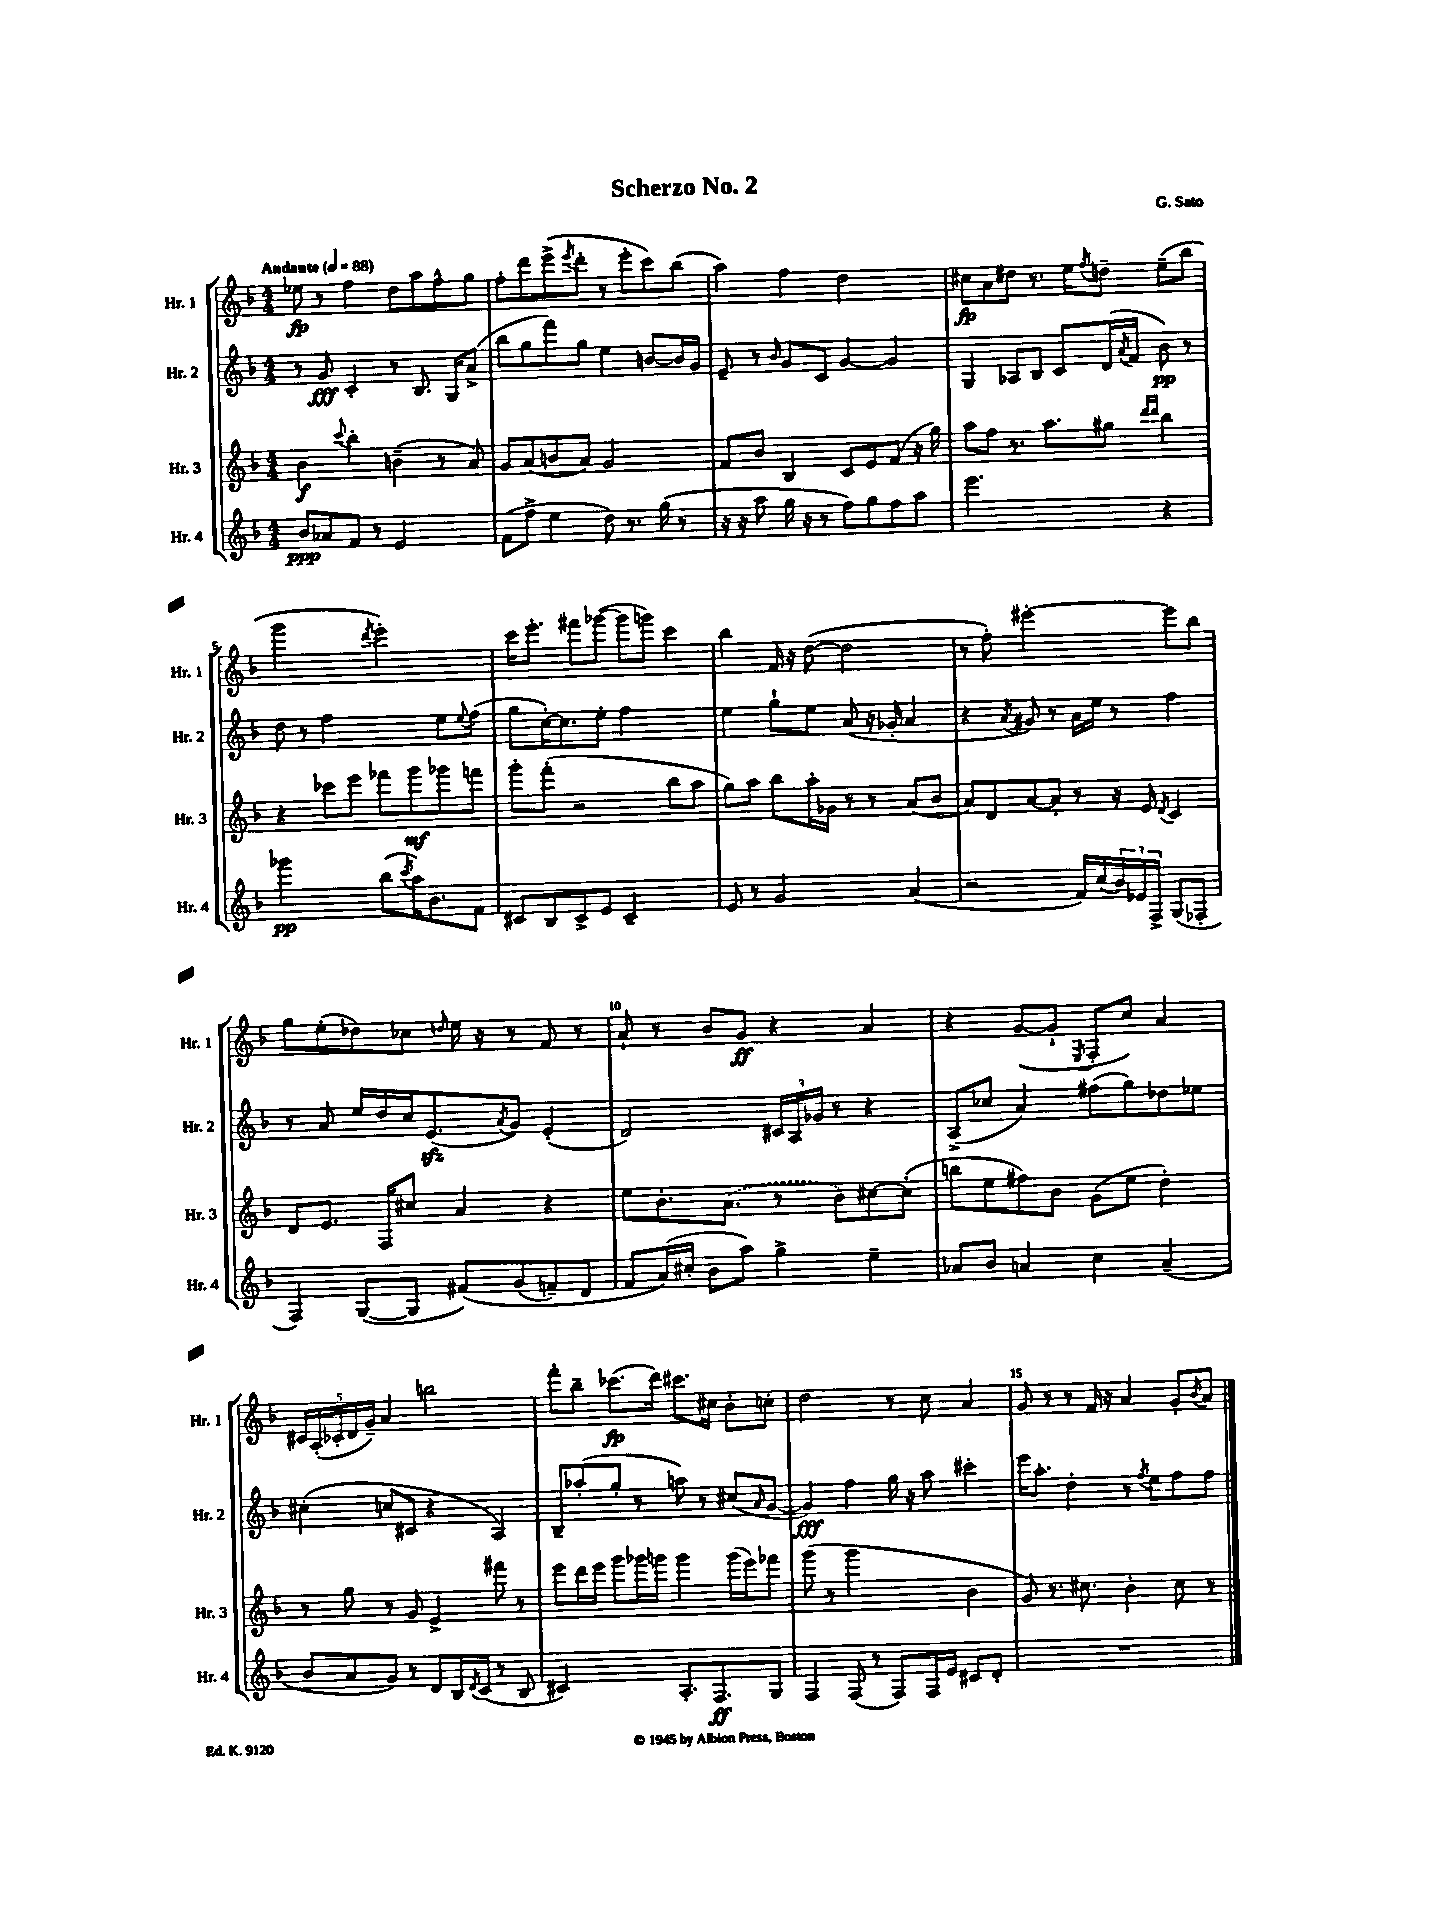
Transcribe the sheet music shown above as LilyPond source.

\header { title = "Scherzo No. 2" composer = "G. Sato" }
<<
\new StaffGroup <<
\new Staff = "s0" \with { instrumentName = "Hr. 1" shortInstrumentName = "Hr. 1" } {
    \clef treble \key f \major \numericTimeSignature \time 4/4 \tempo "Andante" 4 = 88
    ees''8\fp r8 f''4 d''8 a''8 f''8-^ g''8 |
    f''8-. d'''8 e'''8->( \acciaccatura { e'''8 } d'''8-. r8 e'''8-. c'''8) bes''8( |
    a''4) f''4 d''2 |
    cis''8\fp a'8 dis''8 r8. e''16 \acciaccatura { f''8 } d''8-- e''8--( bes''8 |
    g'''2 \acciaccatura { d'''8 } e'''2-.) |
    c'''16 e'''8.-. fis'''8 ges'''8~( ges'''8 g'''8) c'''4 |
    bes''4 f'16 r16 d''8~( d''2 |
    r8 f''8-.) eis'''2~-. eis'''8 bes''8 |
    g''8 e''8-.( des''8) ces''8 \grace { d''16 } e''16 r16 r8 f'8 r8 |
    a'8-! r8 bes'8 g'8\ff r4 a'4 |
    r4 g'8~( g'8-! \acciaccatura { e8 } f8-. c''8) a'4 |
    \tuplet 5/4 { cis'16 a16-.( ces'16-. d'16 g'16--) } a'4 b''2 |
    f'''8-. bes''8-- ces'''8.\fp( d'''16) cis'''8. cis''16 bes'8-. c''8-. |
    d''2 r8 c''8 a'4 |
    g'8 r8 r8 f'16 r16 a'4 g'8-. \acciaccatura { bes'8 } a'8 \bar "|." |
}
\new Staff = "s1" \with { instrumentName = "Hr. 2" shortInstrumentName = "Hr. 2" } {
    \clef treble \key f \major \numericTimeSignature \time 4/4
    r8 g'8\fff c'4-. r8 bes8. g16 a'8->( |
    bes''8 g''8 f'''8) g''8 e''4 b'8~ b'16 g'16 |
    e'8-- r8 \grace { bes'16 } g'8 c'8 g'4~ g'4 |
    g4 aes8 bes8 c'8 d'16( \acciaccatura { a'8 } f'16 bes'8\pp) r8 |
    d''8 r8 f''2 e''8 \appoggiatura { e''8 } f''8( |
    g''8 c''16~-.) c''8. e''8-. f''2 |
    e''4 g''8-! e''8 a'8( r16 ges'16-. a'4 |
    r4 \acciaccatura { a'8 } gis'8) r8 a'16 e''16 r8 f''4 |
    r8 a'8 e''16 d''16 c''16 e'8.\sfz( \acciaccatura { a'8 } g'8) e'4-.( |
    d'2) \tuplet 3/2 { cis'16 a16 ges'16 } r8 r4 |
    a8->( ces''8 a'4) fis''8( g''8) des''8 ees''8 |
    cis''4-.( c''8 cis'8 r4 a4) |
    bes8-- aes''8-.( g''8-. r8 a''8) r8 cis''8( \grace { a'16 } g'8~ |
    g'4\fff) f''4 g''16 r16 a''8 cis'''4-. |
    e'''16 a''8.-. d''4-. r8 \acciaccatura { f''8 } e''8 f''8 f''8 \bar "|." |
}
\new Staff = "s2" \with { instrumentName = "Hr. 3" shortInstrumentName = "Hr. 3" } {
    \clef treble \key f \major \numericTimeSignature \time 4/4
    bes'4\f \appoggiatura { c'''8 } bes''4-. b'4--( r8 a'8) |
    g'8 a'8( b'8 a'8) g'2 |
    f'8 bes'8 bes4 c'8 e'8 f'8( r16 g''16) |
    a''8 f''8 r8. a''8. gis''8 \grace { d'''16 d'''16 } bes''4 |
    r4 ces'''8 e'''8 fes'''8 g'''8\mf ges'''8 f'''8 |
    g'''8-. f'''8-.( r2 bes''8 a''8 |
    g''8) a''8 bes''8 a''16-. ges'16 r8 r8 a'8( bes'8 |
    a'8) d'8 a'8~ a'8-. r8 r16 e'16 \acciaccatura { d'8 } c'4 |
    d'8 e'8. f16 cis''8 a'4 r4 |
    e''8 bes'8.-. \once \slurDashed a'8.( r8 bes'8) cis''8~ cis''8-.( |
    b''8 e''8 fis''8) bes'8 g'8( e''8 d''4-.) |
    r8 g''8 r8 g'8 e'4-> fis'''8 r8 |
    e'''8 d'''16 e'''16 g'''8 ges'''16 g'''16 g'''4 g'''16( e'''16) fes'''8 |
    g'''8( r8 g'''2 bes'4 |
    g'8) r8. cis''8. bes'4-. cis''8 r8 \bar "|." |
}
\new Staff = "s3" \with { instrumentName = "Hr. 4" shortInstrumentName = "Hr. 4" } {
    \clef treble \key f \major \numericTimeSignature \time 4/4
    bes'8\ppp aes'8 f'8 r8 e'2 |
    f'8( f''8-> e''4 d''8) r8. g''16( r8 |
    r16 r16 a''8 g''16 r16 r8 f''8) g''8 f''8 a''8 |
    e'''2. r4 |
    ges'''2\pp bes''8( \acciaccatura { c'''8 } a''16) bes'8. f'8 |
    cis'8 bes8 cis'8-> e'8 cis'2-- |
    e'8 r8 g'2 a'4( |
    r2 f'16) c''16( \tuplet 3/2 { bes'16) ees'16 f16-> } g8( fes8-. |
    f4) g8~( g8 fis'8)\( g'8( f'8--) d'8 |
    f'8 a'16(\) cis''16-. bes'8 a''8) g''4-> e''4-- |
    aes'8 bes'8 a'4 c''4 a'4--( |
    bes'8 a'8 g'8) r8 d'8 bes16 \acciaccatura { d'8 } c'16( r8 bes8 |
    cis'2) a8.-. f8.\ff g8 |
    f4 f8( r8 f8) f16 e'16 cis'8 d'8-. |
    R1 \bar "|." |
}
>>
>>
\layout { \context { \Score \override BarNumber.break-visibility = ##(#f #t #t) barNumberVisibility = #(every-nth-bar-number-visible 5) } }
